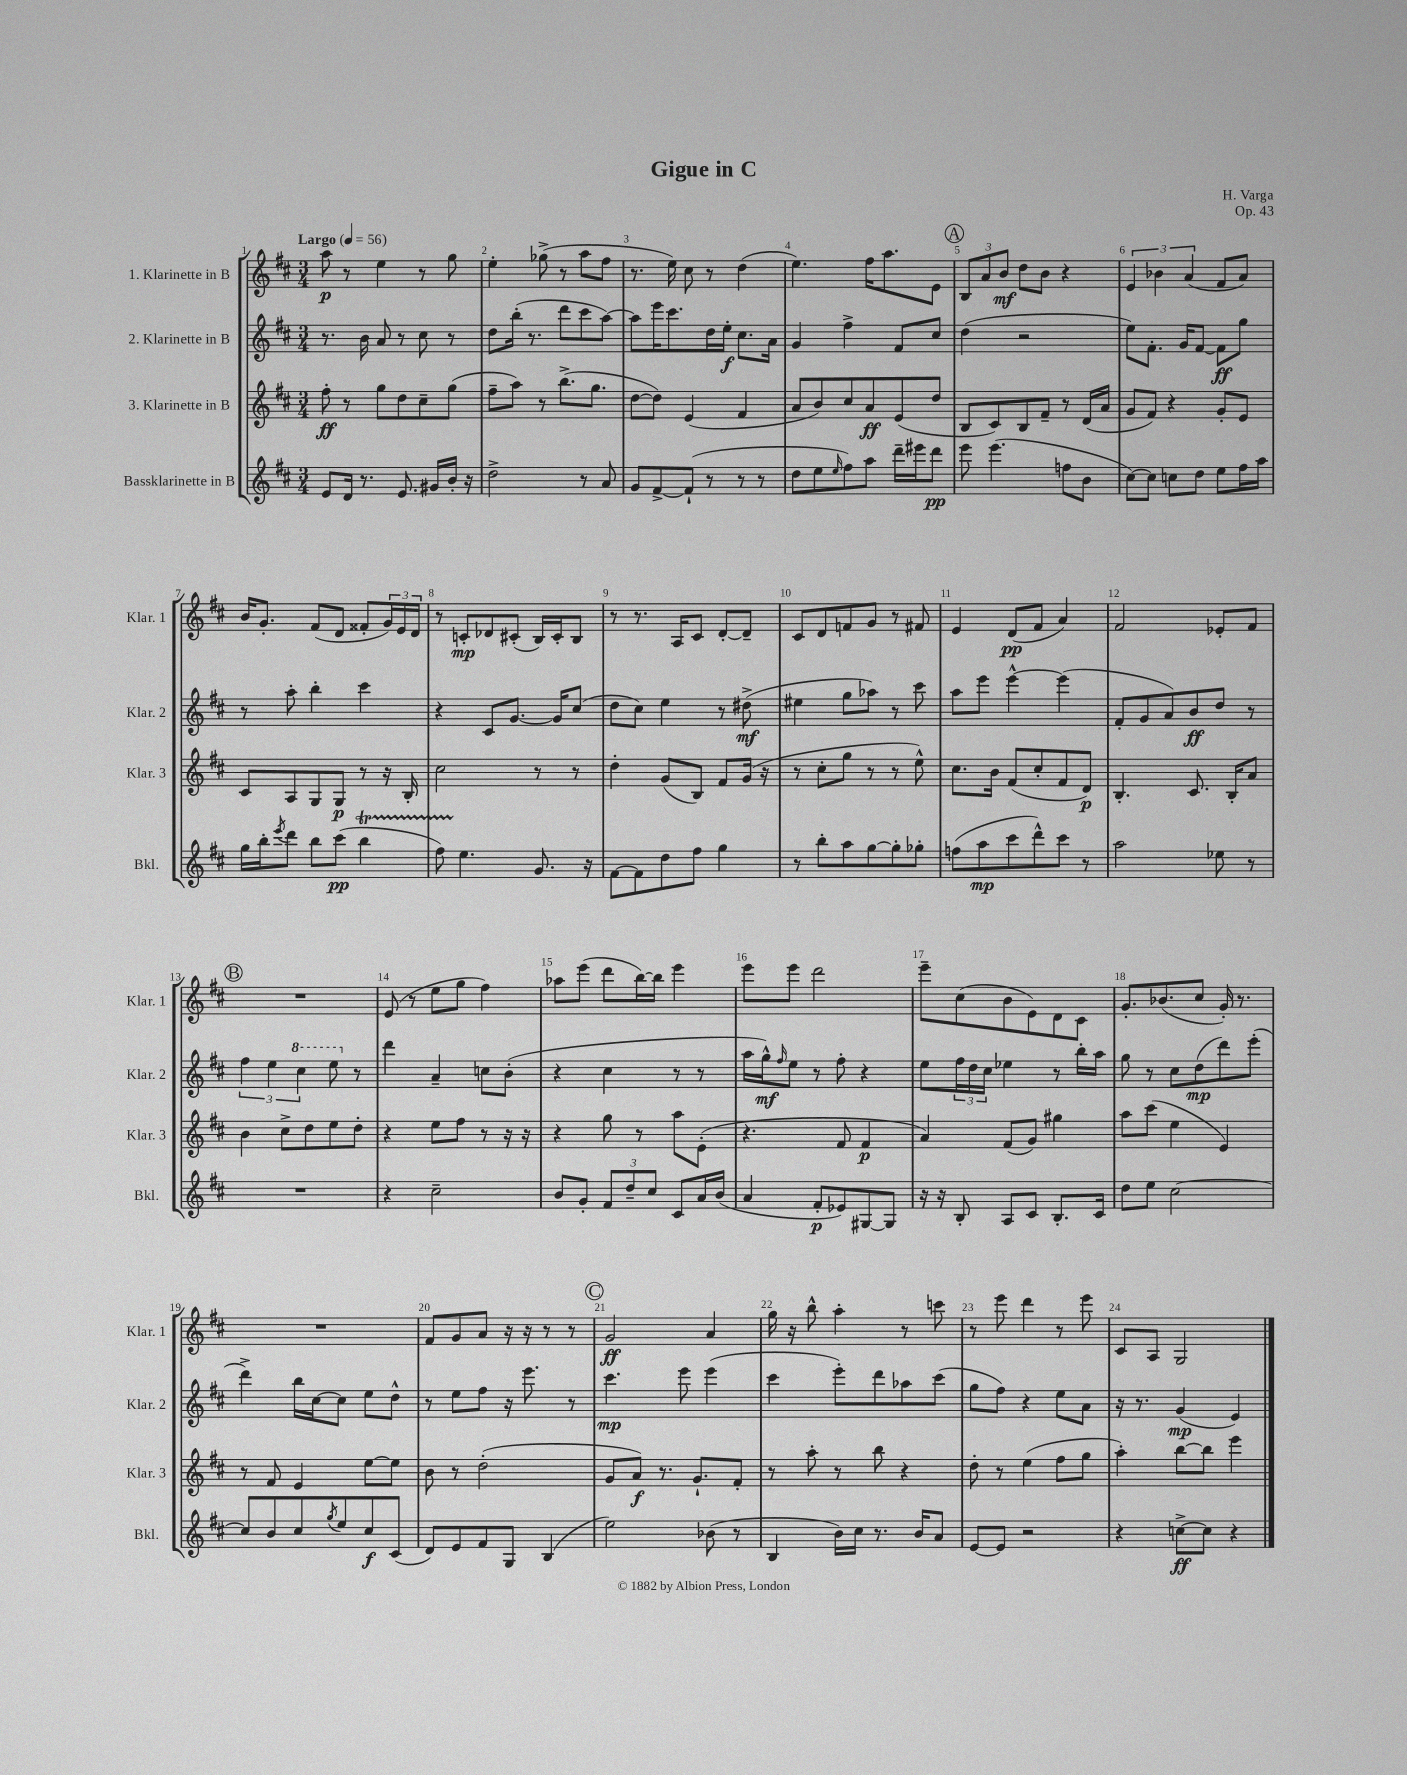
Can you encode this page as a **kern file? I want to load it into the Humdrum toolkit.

**kern	**kern	**kern	**kern
*staff4	*staff3	*staff2	*staff1
*clefG2	*clefG2	*clefG2	*clefG2
*k[f#c#]	*k[f#c#]	*k[f#c#]	*k[f#c#]
*M3/4	*M3/4	*M3/4	*M3/4
*MM56	*MM56	*MM56	*MM56
8e	8ff#'	8.r	8aa
16d	8r	.	8r
8.r	.	16b	.
.	8gg	8a	4ee
8.e	8dd	8r	.
.	8cc#~	8cc#	8r
16g#	.	.	.
16b'	(8gg	8r	8gg
16r	.	.	.
=	=	=	=
2dd^	8ff#~	8dd	4ee'
.	8aa)	(16bb'	.
.	.	8.r	.
.	8r	.	(8gg-^
.	(8.bb^	8ddd	8r
8r	.	8ccc#	8aa
.	8.gg	.	.
8a	.	[8aa)	8ff#
=	=	=	=
8g	[8dd	8aa]	8.r
[8f#^	8dd])	16eee	.
.	.	8.ccc#	16ee)
(8f#`]	(4e	.	8cc#
8r	.	16dd	8r
.	.	16ee'	.
8r	4f#	8.cc#	(4dd
8r	.	.	.
.	.	16a	.
=	=	=	=
8dd	8a	4g	4.ee)
8ee	8b)	.	.
16qqee	.	.	.
8ff#)	8cc#	4ff#^	.
8aa	8a	.	16ff#
.	.	.	8.aa
16ddd~	(8e	8f#	.
16eee#	.	.	.
8ddd	8dd	8cc#	8e
=	=	=	=
8eee	8B	(4dd	12B
.	.	.	12a
(4.eee	8c#)	.	.
.	.	.	12b
.	8B	2r	8dd
.	8f#~	.	8b
8ff	8r	.	4r
8b	(16d	.	.
.	16a	.	.
=	=	=	=
[8cc#)	8g	8ee)	6e
8cc#]	8f#)	8.f#'	.
.	.	.	6b-
8cc	4r	.	.
.	.	16g	.
.	.	.	(6a
8dd	.	[8f#	.
8ee	8g'	8f#]	8f#
16ff#	8e	8gg	8a)
16aa	.	.	.
=	=	=	=
16gg	8c#	8r	16b
16bb'	.	.	8.g'
8qeee	.	.	.
8ddd	8A	8aa'	.
8bb	8G	4bb'	(8f#
(8ccc#	8G	.	8d
4bb	8r	4ccc#	8f##'
.	16r	.	24g)
.	.	.	24e
.	16B'	.	.
.	.	.	24d
=	=	=	=
8ff#)	2cc#	4r	8r
4.ee	.	.	8c'
.	.	8c#	8d-
.	.	[8.g	(8c#'
8.g	8r	.	16B)
.	.	16g]	16c#'
.	8r	(8cc#	8B
16r	.	.	.
=	=	=	=
[8f#	4dd'	8dd	8r
8f#]	.	8cc#)	8.r
8dd	(8g	4ee	.
.	.	.	16A
8ff#	8B)	.	8c#
4gg	8f#	8r	[8d'
.	(16g	(8dd#^	8d~]
.	16r	.	.
=	=	=	=
8r	8r	4ee#	8c#
8bb'	8cc#'	.	8d
8aa	8gg	8gg	8f
[8gg	8r	8aa-)	8g
8gg']	8r	8r	8r
8gg-'	8ee^^)	8ccc#	8f#
=	=	=	=
(8ff	8.cc#	8aa	4e
8aa	.	8eee	.
.	16b	.	.
8ccc#	(8f#	[4eee^^	(8d
8ddd^^)	8cc#'	.	8f#
8ccc#	8f#	(4eee]	4a)
8r	8d)	.	.
=	=	=	=
2aa	4.B'	8f#'	2f#
.	.	8g	.
.	.	8a)	.
.	8.c#	8b	.
8ee-	.	8dd	8e-'
.	16B'	.	.
8r	8a	8r	8f#
=	=	=	=
2.r	4b	6ff#	2.r
.	.	6ee	.
.	8cc#^	.	.
.	.	6ccc#	.
.	8dd	.	.
.	8ee	8eee	.
.	8dd'	8r	.
=	=	=	=
4r	4r	4ddd	(8e
.	.	.	8r
2cc#~	8ee	4a~	8ee
.	8ff#	.	8gg
.	8r	8cc	4ff#)
.	16r	(8b'	.
.	16r	.	.
=	=	=	=
8b	4r	4r	8aa-
8g'	.	.	(8eee
12f#	8gg	4cc#	8ddd
12dd~	.	.	.
.	8r	.	[16bb)
12cc#	.	.	.
.	.	.	16bb]
8c#	8aa	8r	4eee
16a	(8e'	8r	.
(16b	.	.	.
=	=	=	=
4a	4.r	16aa	8eee
.	.	16gg^^)	.
.	.	16qqff#	.
.	.	8ee	8eee
8f#'	.	8r	2ddd
8e-)	8f#	8ff#'	.
[8G#	4f#	4r	.
8G#]	.	.	.
=	=	=	=
16r	4a)	8ee	8eee~
16r	.	.	.
8B'	.	24ff#	(8cc#
.	.	24dd	.
.	.	24cc#	.
8A	(8f#	4ee-	8b
8c#	8g)	.	8e)
8.B'	4gg#	8r	8d
.	.	16bb'	8c#
16c#	.	16aa	.
=	=	=	=
8dd	8aa	8gg	8.g'
8ee	(8ccc#	8r	.
.	.	.	(8.b-
[2cc#	4ee	8cc#	.
.	.	(8dd	8cc#
.	4e)	8ddd)	16g')
.	.	.	8.r
.	.	(8eee'	.
=	=	=	=
8cc#]	8r	4ddd^)	2.r
8b	8f#	.	.
8cc#	4e	16bb	.
.	.	[16cc#	.
8qgg	.	.	.
8ee	.	8cc#]	.
8cc#	[8ee	8ee	.
(8c#	8ee]	8dd^^	.
=	=	=	=
8d)	8b	8r	8f#
8e	8r	8ee	8g
8f#	(2dd'	8ff#	8a
8G	.	16r	16r
.	.	8.eee	16r
(4B	.	.	8r
.	.	8r	8r
=	=	=	=
2ee)	8g	4.ccc#	2g
.	8a)	.	.
.	8.r	.	.
.	.	8eee	.
.	8.g`	.	.
(8b-	.	(4eee	4a
8r	8f#'	.	.
=	=	=	=
4B	8r	4ccc#	16gg
.	.	.	16r
.	8aa'	.	8bb^^
16b)	8r	8eee')	4aa'
16cc#	.	.	.
8.r	8bb	8ddd	.
.	4r	8aa-	8r
16b	.	.	.
8a	.	(8ccc#	8ccc
=	=	=	=
[8e	8dd'	8gg	8r
8e]	8r	8ff#)	8eee
2r	(4ee	4r	4ddd
.	8ff#	8ee	8r
.	8gg	8a	8eee
=	=	=	=
4r	4aa')	16r	8c#
.	.	8.r	.
.	.	.	8A
[8cc^	[8bb	(4g	2G
8cc]	8bb]	.	.
4r	4eee	4e)	.
==	==	==	==
*-	*-	*-	*-
